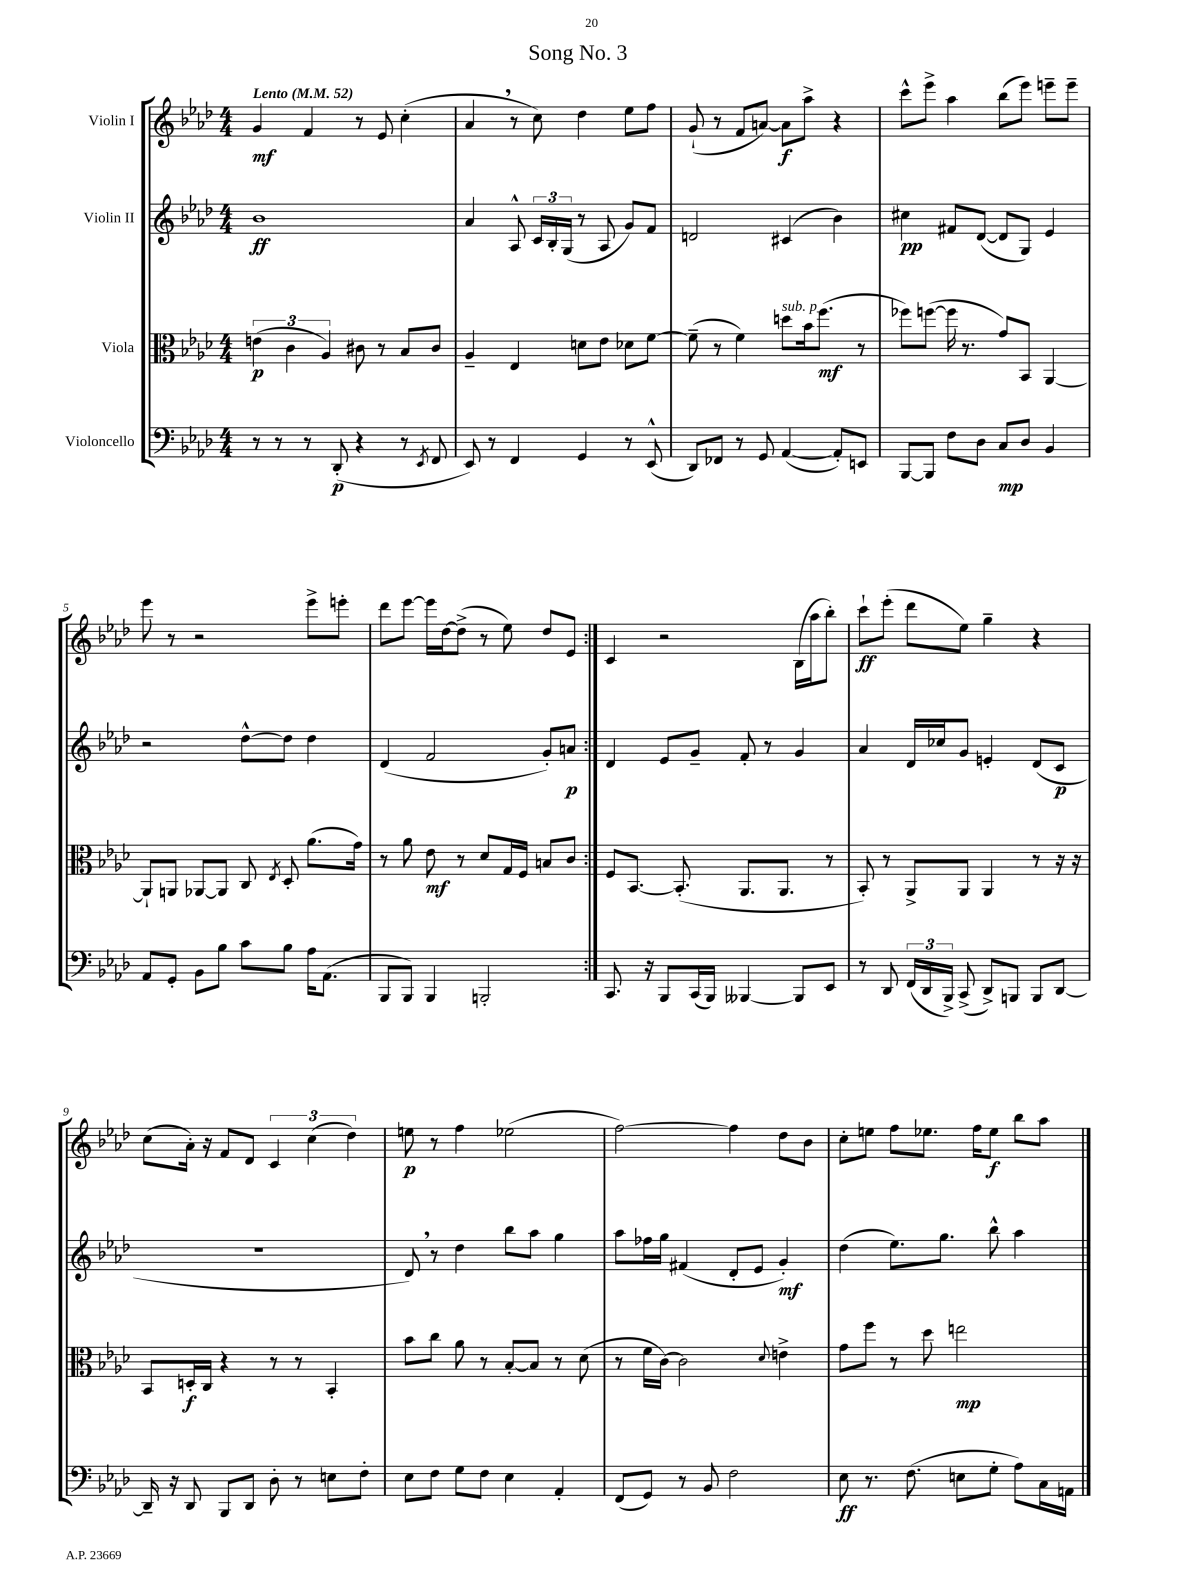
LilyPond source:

\header { title = "Song No. 3" }
<<
\new StaffGroup <<
\new Staff = "s0" \with { instrumentName = "Violin I" } {
    \clef treble \key aes \major \numericTimeSignature \time 4/4 \tempo "Lento" 4 = 52
    \autoBeamOff \repeat volta 2 { g'4\mf f'4 r8 ees'8 c''4-.( |
    aes'4 \breathe r8 c''8) des''4 ees''8[ f''8] |
    g'8-!( r8 f'8[ a'8]~) a'8[\f aes''8]-> r4 |
    c'''8[-^ ees'''8]-> aes''4 bes''8[( ees'''8]) e'''8[-- e'''8]-- |
    ees'''8 r8 r2 ees'''8[-> e'''8]-. |
    des'''8[ ees'''8]~ ees'''16[ des''16~ des''8]->( r8 ees''8) des''8[ ees'8] | }
    c'4 r2 bes16[( aes''16 bes''8]-.) |
    c'''8[-!\ff ees'''8]-.( des'''8[ ees''8]) g''4-- r4 |
    c''8[( aes'16]-.) r16 f'8[ des'8] \tuplet 3/2 { c'4 c''4( des''4) } |
    e''8\p r8 f''4 ees''2( |
    f''2~) f''4 des''8[ bes'8] |
    c''8[-. e''8] f''8[ ees''8.] f''16[ ees''8]\f bes''8[ aes''8] \bar "|." |
}
\new Staff = "s1" \with { instrumentName = "Violin II" } {
    \clef treble \key aes \major \numericTimeSignature \time 4/4
    \autoBeamOff \repeat volta 2 { bes'1\ff |
    aes'4 aes8-^ \tuplet 3/2 { c'16[ bes16-. g16]( } r8 aes8 g'8[) f'8] |
    d'2 cis'4( bes'4) |
    cis''4\pp fis'8[ des'8]~( des'8[ g8]) ees'4 |
    r2 des''8[~-^ des''8] des''4 |
    des'4( f'2 g'8[-.) a'8]\p | }
    des'4 ees'8[ g'8]-- f'8-. r8 g'4 |
    aes'4 des'16[ ces''16 g'8] e'4-. des'8[( c'8]\p |
    R1 |
    des'8) \breathe r8 des''4 bes''8[ aes''8] g''4 |
    aes''8[ fes''16 g''16] fis'4( des'8[-. ees'8] g'4-.\mf) |
    des''4( ees''8.[) g''8.] bes''8-^ aes''4 \bar "|." |
}
\new Staff = "s2" \with { instrumentName = "Viola" } {
    \clef alto \key aes \major \numericTimeSignature \time 4/4
    \autoBeamOff \repeat volta 2 { \tuplet 3/2 { e'4\p( c'4 aes4) } cis'8 r8 bes8[ cis'8] |
    aes4-- ees4 d'8[ ees'8] des'8[ f'8]~ |
    f'8--( r8 f'4) d''8[^\markup { \italic "sub. p" } bes'16 f''8.]\mf( r8 |
    fes''8[) f''8]~( f''16 r8. g'8[) bes,8] aes,4~ |
    aes,8[-! a,8] aes,8[~ aes,8] c8 \acciaccatura { ees8 } des8-. aes'8.[( g'16]) |
    r8 aes'8 ees'8\mf r8 des'8[ g16 f16] b8[ c'8] | }
    f8[ bes,8.]~ bes,8.-.( aes,8.[ aes,8.] r8 |
    bes,8-.) r8 aes,8[-> aes,8] aes,4 r8 r16 r16 |
    bes,8[ d16-.\f c16] r4 r8 r8 bes,4-. |
    bes'8[ c''8] aes'8 r8 bes8[~-. bes8] r8 des'8( |
    r8 f'16[ c'16]~) c'2 \appoggiatura { des'8 } e'4-> |
    g'8[ f''8] r8 des''8 e''2\mp \bar "|." |
}
\new Staff = "s3" \with { instrumentName = "Violoncello" } {
    \clef bass \key aes \major \numericTimeSignature \time 4/4
    \autoBeamOff \repeat volta 2 { r8 r8 r8 des,8-.\p( r4 r8 \acciaccatura { ees,8 } f,8 |
    ees,8) r8 f,4 g,4 r8 ees,8-^( |
    des,8[) fes,8] r8 g,8 aes,4~( aes,8[-.) e,8] |
    bes,,8[~ bes,,8] f8[ des8] c8[\mp des8] bes,4 |
    aes,8[ g,8]-. bes,8[ bes8] c'8[ bes8] aes16[ aes,8.]( |
    bes,,8[ bes,,8]) bes,,4 b,,2-. | }
    c,8. r16 bes,,8[ c,16( bes,,16]) beses,,4~ beses,,8[ ees,8] |
    r8 des,8 \tuplet 3/2 { f,16[( des,16 bes,,16]->) } c,8->( des,8[->) b,,8] b,,8[ des,8]~ |
    des,16-- r16 des,8 bes,,8[ des,8] des8-. r8 e8[ f8]-. |
    ees8[ f8] g8[ f8] ees4 aes,4-. |
    f,8[( g,8]) r8 bes,8 f2 |
    ees8\ff r8. f8.( e8[ g8]-. aes8[) c16 a,16] \bar "|." |
}
>>
>>
